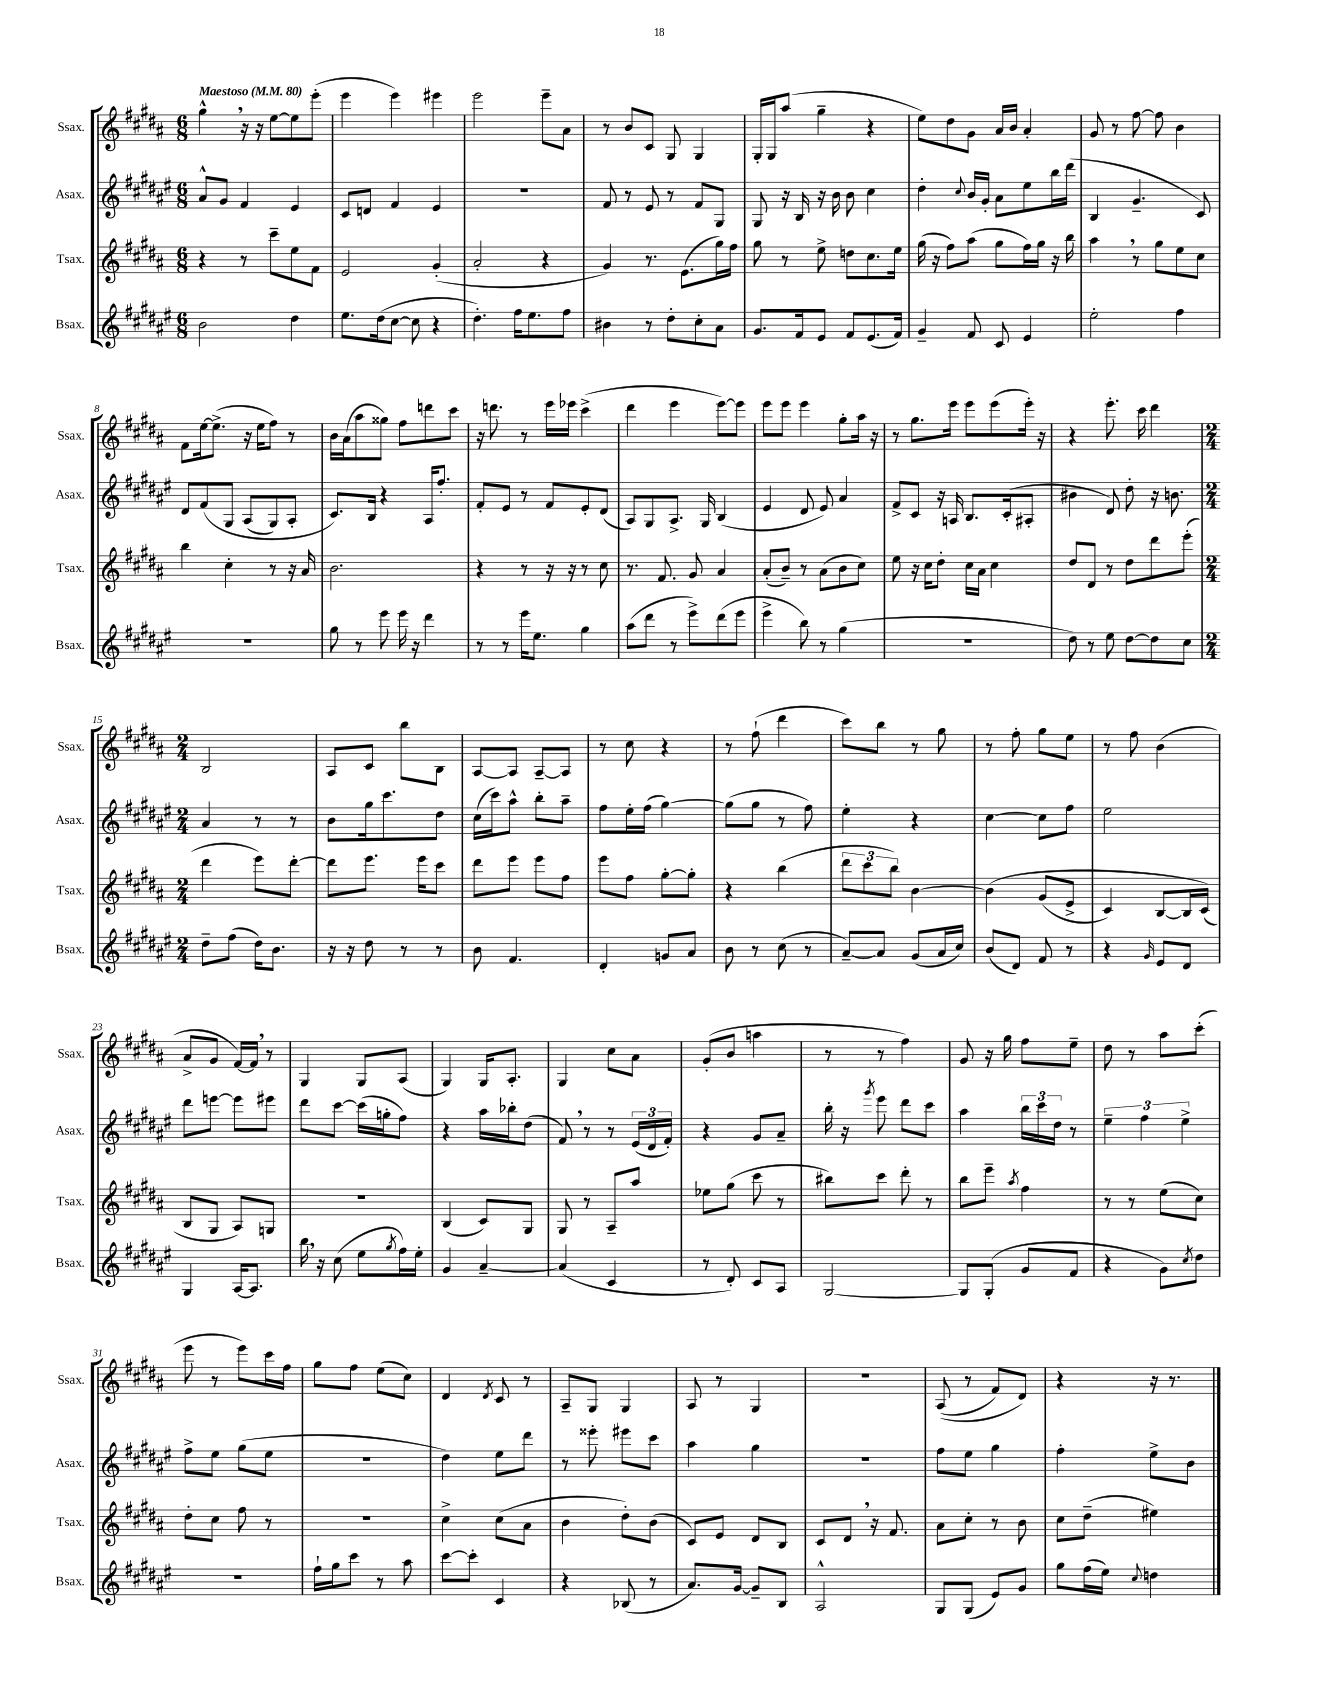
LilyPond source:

<<
\new StaffGroup <<
\new Staff = "s0" \with { instrumentName = "Ssax." shortInstrumentName = "Ssax." } {
    \clef treble \key b \major \numericTimeSignature \time 6/8 \tempo "Maestoso" 4 = 80
    gis''4-^ \breathe r16 r16 e''8~ e''8 e'''8-.( |
    e'''4 e'''4) eis'''4 |
    e'''2 e'''8-- ais'8 |
    r8 b'8 cis'8 gis8 gis4 |
    gis16-. gis16 ais''8( gis''4-- r4 |
    e''8) dis''8 gis'8 ais'16 b'16 ais'4-. |
    gis'8 r8 fis''8~ fis''8 b'4 |
    fis'8 e''16~ e''8.->( r16 e''16 fis''8) r8 |
    b'16 ais'16( ais''8 gisis''8) fis''8 d'''8 cis'''8 |
    r16 d'''8. r8 e'''16 ees'''16 cis'''4->( |
    dis'''4 e'''4 e'''8~) e'''8 |
    e'''8 e'''8 e'''4 gis''8-. ais''16 r16 |
    r8 gis''8. e'''16 e'''8 e'''8( e'''16-.) r16 |
    r4 e'''8.-. cis'''16 dis'''4 |
    \numericTimeSignature \time 2/4 b2 |
    ais8 cis'8 b''8 b8 |
    ais8~ ais8 ais8~-- ais8 |
    r8 cis''8 r4 |
    r8 fis''8-!( dis'''4 |
    cis'''8) b''8 r8 gis''8 |
    r8 fis''8-. gis''8 e''8 |
    r8 fis''8 b'4( |
    ais'8-> gis'8 fis'16~) fis'16 \breathe r8 |
    gis4 gis8 ais8( |
    gis4) gis16 ais8.-. |
    gis4 cis''8 ais'8 |
    gis'8-.( b'8 a''4 |
    r8 r8 fis''4) |
    gis'8 r16 gis''16 fis''8 e''8-- |
    dis''8 r8 ais''8 cis'''8-.( |
    e'''8 r8 e'''8) cis'''16 fis''16 |
    gis''8 fis''8 e''8( cis''8) |
    dis'4 \acciaccatura { dis'8 } cis'8 r8 |
    ais8-- gis8 gis4 |
    ais8 r8 gis4 |
    r2 |
    ais8(\( r8 fis'8) dis'8\) |
    r4 r16 r8. \bar "|." |
}
\new Staff = "s1" \with { instrumentName = "Asax." shortInstrumentName = "Asax." } {
    \clef treble \key fis \major \numericTimeSignature \time 6/8
    ais'8-^ gis'8 fis'4 eis'4 |
    cis'8 d'8 fis'4 eis'4 |
    R2. |
    fis'8 r8 eis'8 r8 fis'8 gis8 |
    gis8 r16 b16 r16 b'16 b'8 cis''4 |
    dis''4-. \appoggiatura { cis''8 } b'16 gis'16-. ais'8 eis''8 b''16 dis'''16( |
    b4 gis'4.-- cis'8) |
    dis'8 fis'8\( gis8 ais8( gis8) ais8-. |
    cis'8.\) b16 r4 ais16 fis''8.-. |
    fis'8-. eis'8 r8 fis'8 eis'8-. dis'8( |
    ais8) gis8 ais8.-> gis16 b4( |
    eis'4 dis'8 eis'8) ais'4 |
    fis'8-> cis'8 r16 a16 b8. cis'16-.( ais8-. |
    bis'4 dis'8) dis''8-. r16 b'8. |
    \numericTimeSignature \time 2/4 ais'4 r8 r8 |
    b'8 gis''16 cis'''8. dis''8 |
    cis''16( cis'''16) ais''8-^ b''8-. ais''8-- |
    fis''8 eis''16-. fis''16( gis''4~) |
    gis''8( gis''8 r8 fis''8) |
    eis''4-. r4 |
    cis''4~ cis''8 fis''8 |
    eis''2 |
    dis'''8 e'''8~ e'''8 eis'''8 |
    dis'''8 cis'''8~ cis'''16( g''16-. fis''8) |
    r4 ais''16 bes''16-. dis''8( |
    fis'8) \breathe r8 r8 \tuplet 3/2 { eis'16( dis'16 fis'16-.) } |
    r4 gis'8 ais'8-- |
    b''16-. r16 \acciaccatura { gis'''8 } eis'''8 dis'''8 cis'''8 |
    ais''4 \tuplet 3/2 { b''16 cis'''16 dis''16 } r8 |
    \tuplet 3/2 { eis''4-- fis''4 eis''4-> } |
    fis''8-> eis''8 gis''8( eis''8 |
    r2 |
    dis''4) eis''8 dis'''8 |
    r8 eisis'''8-. eis'''8 cis'''8 |
    ais''4 gis''4 |
    r2 |
    fis''8 eis''8 gis''4 |
    fis''4-. eis''8-> b'8 \bar "|." |
}
\new Staff = "s2" \with { instrumentName = "Tsax." shortInstrumentName = "Tsax." } {
    \clef treble \key b \major \numericTimeSignature \time 6/8
    r4 r8 cis'''8-- e''8 fis'8 |
    e'2 gis'4-.( |
    ais'2-. r4 |
    gis'4) r8. e'8.( gis''16) fis''16 |
    gis''8 r8 e''8-> d''8 cis''8. e''16 |
    gis''16( r16 fis''8) ais''8( gis''8 fis''16) gis''16 r16 b''16 |
    ais''4 \breathe r8 gis''8 e''8 cis''8 |
    b''4 cis''4-. r8 r16 ais'16 |
    b'2. |
    r4 r8 r16 r16 r8 cis''8 |
    r8. fis'8. gis'8 ais'4 |
    ais'8-.( b'8--) r8 ais'8( b'8 cis''8) |
    e''8 r16 cis''16 dis''8-. cis''16 ais'16 cis''4 |
    dis''8 dis'8 r8 dis''8 dis'''8 e'''8-.( |
    \numericTimeSignature \time 2/4 dis'''4 e'''8) dis'''8~-. |
    dis'''8 e'''8. e'''16 cis'''8 |
    dis'''8 e'''8 e'''8 fis''8 |
    e'''8 fis''8 gis''8~-. gis''8-. |
    r4 b''4( |
    \tuplet 3/2 { dis'''8 cis'''8 b''8) } b'4~ |
    b'4\( gis'8( e'8-> |
    cis'4) b8~ b16 cis'16(\) |
    b8 gis8 ais8) g8 |
    R2 |
    b4( cis'8) gis8 |
    gis8 r8 ais8-- ais''8 |
    ees''8 gis''8( cis'''8 r8 |
    bis''8) cis'''8 dis'''8-. r8 |
    b''8 e'''8-- \acciaccatura { ais''8 } fis''4 |
    r8 r8 e''8( cis''8) |
    dis''8-. cis''8 fis''8 r8 |
    R2 |
    cis''4-> cis''8( ais'8 |
    b'4 dis''8-.) b'8( |
    cis'8) e'8 dis'8 b8 |
    cis'8 dis'8 \breathe r16 fis'8. |
    ais'8 cis''8-. r8 b'8 |
    cis''8 dis''8--( eis''4) \bar "|." |
}
\new Staff = "s3" \with { instrumentName = "Bsax." shortInstrumentName = "Bsax." } {
    \clef treble \key fis \major \numericTimeSignature \time 6/8
    b'2 dis''4 |
    eis''8. dis''16( cis''8~ cis''8 r4 |
    dis''4.-.) fis''16 eis''8. fis''8 |
    bis'4 r8 dis''8-. cis''8-. ais'8 |
    gis'8. fis'16 eis'8 fis'8 eis'8.( fis'16) |
    gis'4-- fis'8 cis'8 eis'4 |
    eis''2-. fis''4 |
    R2. |
    gis''8 r8 eis'''8 eis'''16 r16 dis'''4 |
    r8 r8 eis'''16 eis''8. gis''4 |
    ais''8( dis'''8 r8 eis'''8->) dis'''8( eis'''8 |
    eis'''4-> b''8) r8 gis''4( |
    R2. |
    dis''8) r8 eis''8 dis''8~ dis''8 cis''8 |
    \numericTimeSignature \time 2/4 dis''8-- fis''8( dis''16) b'8. |
    r16 r16 dis''8 r8 r8 |
    b'8 fis'4. |
    dis'4-. g'8 ais'8 |
    b'8 r8 cis''8( r8 |
    ais'8~--) ais'8 gis'8( ais'16 cis''16) |
    b'8( dis'8) fis'8 r8 |
    r4 \grace { gis'16 } eis'8 dis'8 |
    gis4 ais16~ ais8. |
    b''16 \breathe r16 cis''8( eis''8 \acciaccatura { gis''8 } fis''16) eis''16-. |
    gis'4 ais'4~-- |
    ais'4( cis'4 |
    r8 dis'8-.) cis'8 ais8 |
    gis2~ |
    gis8 gis8-.( gis'8 fis'8 |
    r4 gis'8) \acciaccatura { cis''8 } dis''8 |
    r2 |
    fis''16-! gis''16 cis'''8 r8 ais''8 |
    cis'''8~ cis'''8-. cis'4 |
    r4 bes8( r8 |
    ais'8.) gis'16~ gis'8-- b8 |
    ais2-^ |
    gis8 gis8( eis'8) gis'8 |
    gis''8 fis''16( eis''16) \appoggiatura { cis''8 } d''4 \bar "|." |
}
>>
>>
